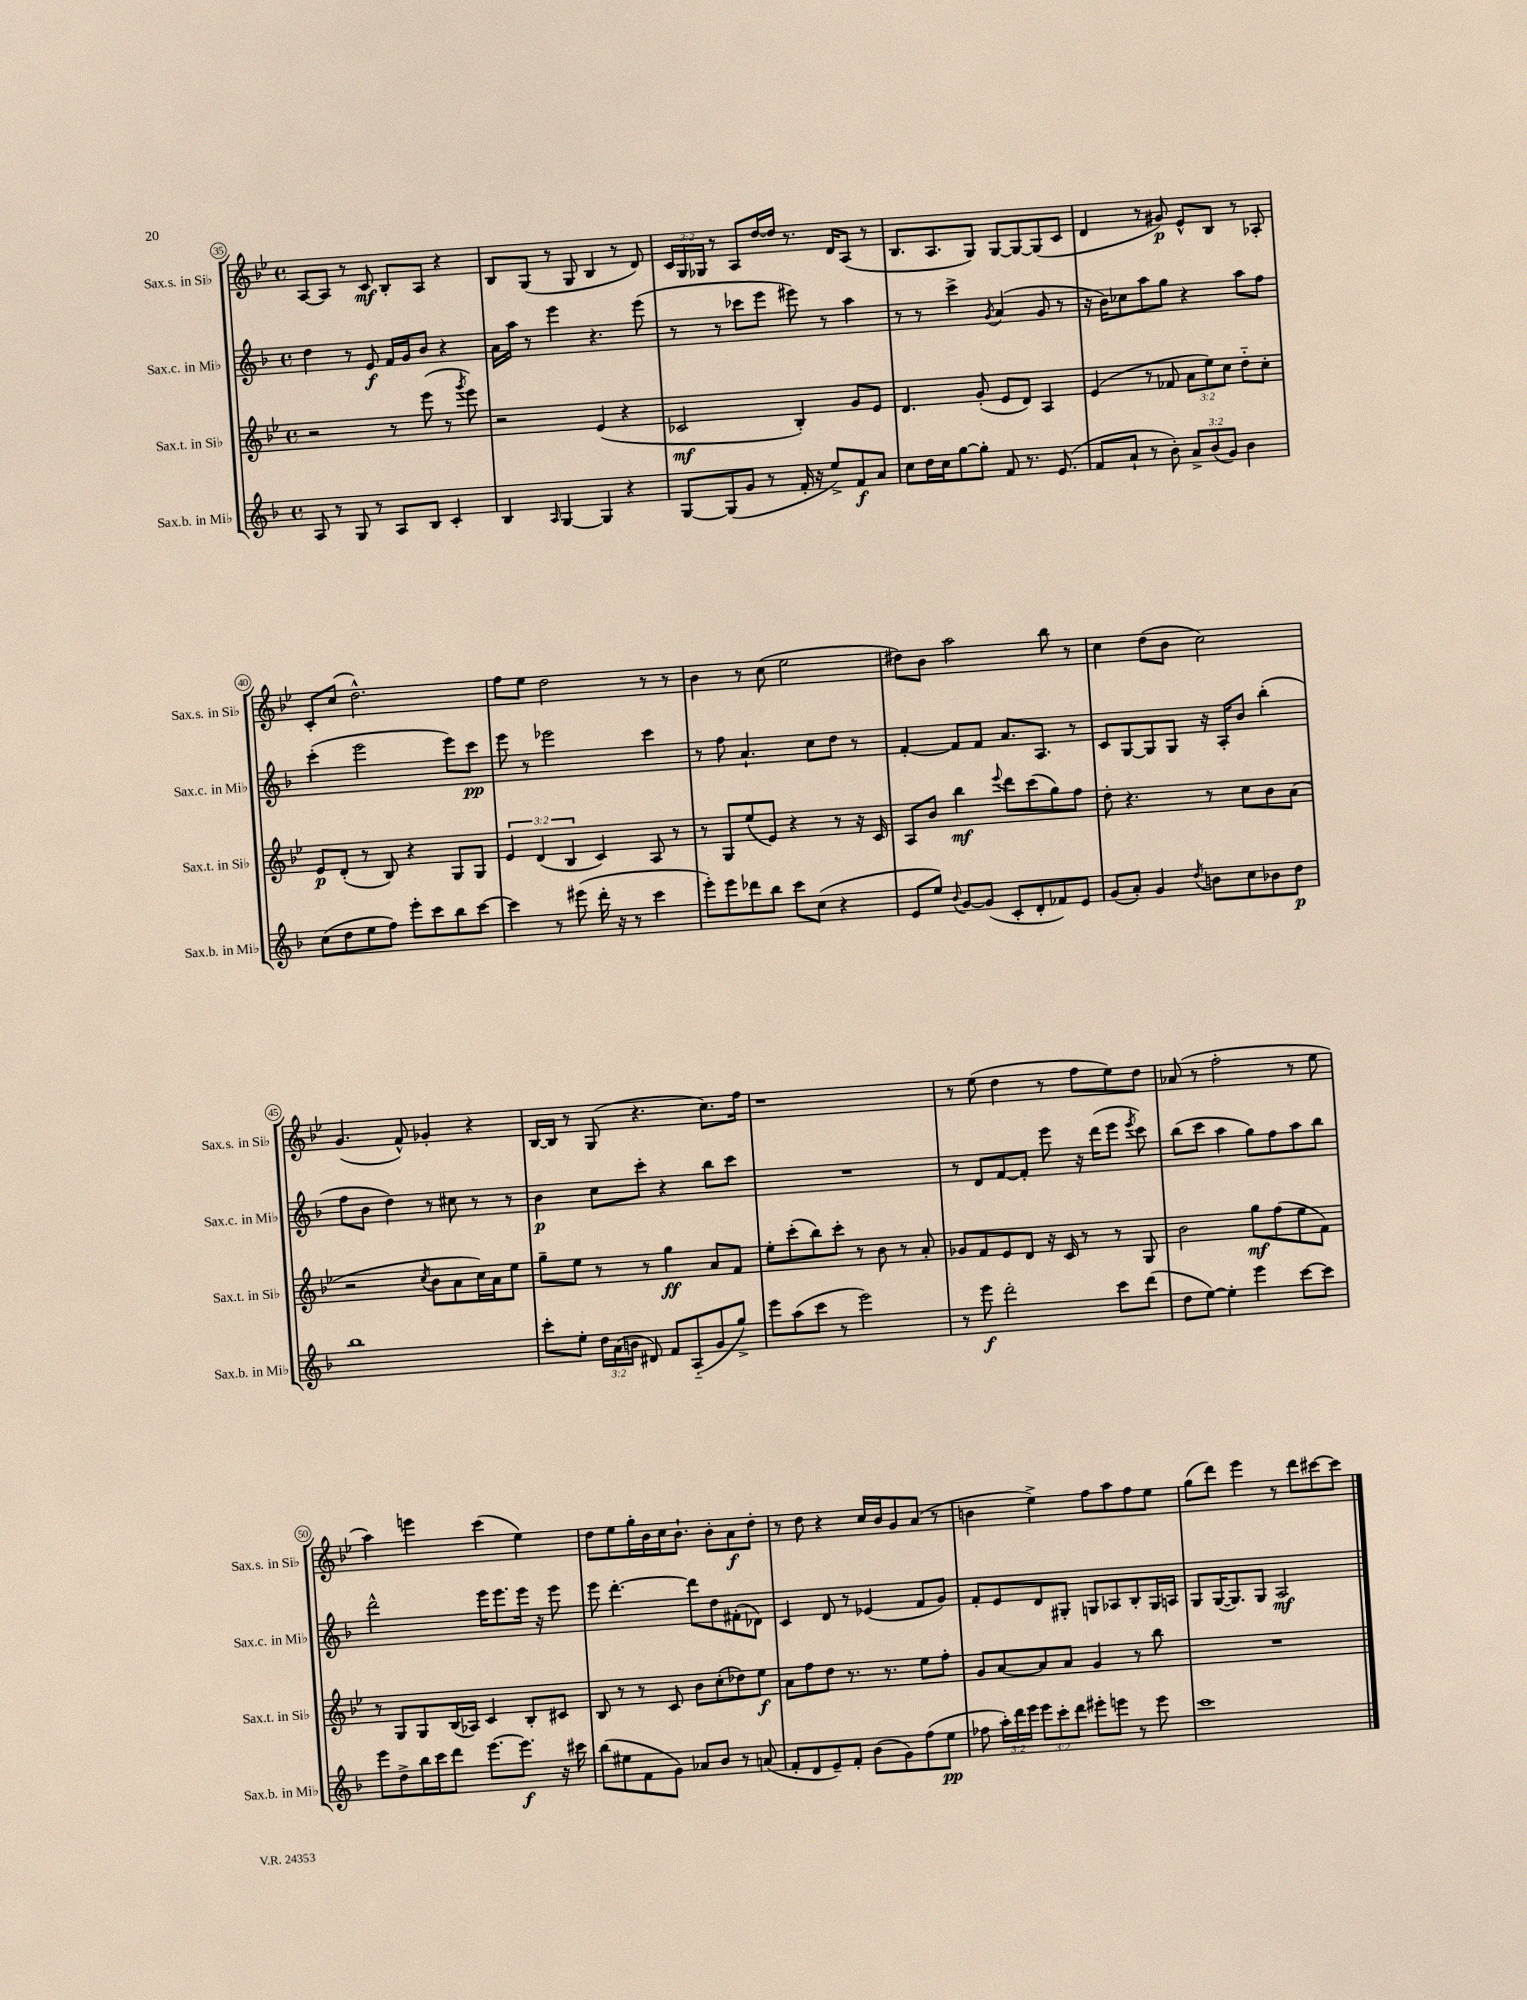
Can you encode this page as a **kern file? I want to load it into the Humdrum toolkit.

**kern	**dynam	**kern	**dynam	**kern	**dynam	**kern	**dynam
*part4	*part4	*part3	*part3	*part2	*part2	*part1	*part1
*staff4	*staff4	*staff3	*staff3	*staff2	*staff2	*staff1	*staff1
*I"Sax.b. in Mi♭	*	*I"Sax.t. in Si♭	*	*I"Sax.c. in Mi♭	*	*I"Sax.s. in Si♭	*
*I'Sax.b. in Mi♭	*	*I'Sax.t. in Si♭	*	*I'Sax.c. in Mi♭	*	*I'Sax.s. in Si♭	*
*clefG2	*	*clefG2	*	*clefG2	*	*clefG2	*
*k[b-]	*	*k[b-e-]	*	*k[b-]	*	*k[b-e-]	*
*M4/4	*	*M4/4	*	*M4/4	*	*M4/4	*
*met(c)	*	*met(c)	*	*met(c)	*	*met(c)	*
=35	=35	=35	=35	=35	=35	=35	=35
8A/	.	2r	.	4dd\	.	[8A/L	.
8r	.	.	.	.	.	8A/J]	.
8G/	.	.	.	8r	.	8r	.
8r	.	.	.	8e/	f	8c/	mf
8A/L	.	8r	.	16f/LL	.	8B-'/L	.
.	.	.	.	16g/J	.	.	.
8B-/J	.	(8eee-\	.	8b-/J	.	8A/J	.
4c'/	.	8r	.	4r	.	4r	.
.	.	8qggg/	.	.	.	.	.
.	.	8eee-\)	.	.	.	.	.
=36	=36	=36	=36	=36	=36	=36	=36
4B-/	.	2r	.	16a\LL	.	8B-/L	.
.	.	.	.	16aa\JJ	.	.	.
.	.	.	.	8r	.	(8G/J	.
16qqA/	.	.	.	.	.	.	.
[4G/	.	.	.	4eee\	.	8r	.
.	.	.	.	.	.	8G/	.
4G/]	.	(4e-/	.	4.r	.	4B-/	.
4r	.	4r	.	.	.	8r	.
.	.	.	.	(8eee\	.	8d/)	.
=37	=37	=37	=37	=37	=37	=37	=37
[8G/L	.	2c-X/	mf	8r	.	24c/LL	.
.	.	.	.	.	.	24G/	.
.	.	.	.	.	.	24G-X/JJ	.
(8G/]	.	.	.	8r	.	8r	.
8g/J	.	.	.	8ccc-X\L	.	8A/L	.
8r	.	.	.	8eee\J	.	[16dd/L	.
.	.	.	.	.	.	16dd/JJ]	.
16f'/	.	4B-'/)	.	8eee#X\)	.	8.r	.
16r	.	.	.	.	.	.	.
8ee^/L)	.	.	.	8r	.	.	.
.	.	.	.	.	.	16d/KL	.
8f/	f	8g/L	.	4aa\	.	(8A/J	.
8a/J	.	8e-/J	.	.	.	8r	.
=38	=38	=38	=38	=38	=38	=38	=38
8cc\L	.	4.d/	.	8r	.	8.B-/L	.
16dd\L	.	.	.	8r	.	.	.
16cc\J	.	.	.	.	.	8.A/	.
[8gg\	.	.	.	4ccc^\	.	.	.
8gg'\J]	.	(8g'/	.	.	.	8G/J)	.
.	.	.	.	8qg/	.	.	.
8f/	.	8e-/L	.	(4a/	.	[8G/L	.
8.r	.	8d/J)	.	.	.	8G/_	.
.	.	4A/	.	8g/	.	(8G/]	.
(8.e/	.	.	.	.	.	.	.
.	.	.	.	8r	.	8c/J	.
=39	=39	=39	=39	=39	=39	=39	=39
8f/L	.	(4e-/	.	16r	.	4d/	.
.	.	.	.	16b-\KL)	.	.	.
8a`/J	.	.	.	8cc-X\	.	.	.
8r	.	8r	.	8aa\	.	8r	.
8b-'\)	.	8f-X/	.	8gg\J	.	8g#X/)	p
12a^/L	.	12a\L	.	4r	.	8e-^^/L	.
(12b-/	.	12ee-\)	.	.	.	.	.
.	.	.	.	.	.	8B-/J	.
12g/J)	.	12cc\J	.	.	.	.	.
4b-\	.	8dd\L	.	8aa\L	.	8r	.
.	.	8cc'\J	.	8ff\J	.	8A-X'/	.
!!LO:LB:g=z
=40	=40	=40	=40	=40	=40	=40	=40
(8cc\L	.	8e-/L	p	(4ccc'\	.	8c'/L	.
8dd\	.	(8d'/J	.	.	.	(8cc/J	.
8ee\	.	8r	.	2eee\	.	2.dd^^\)	.
8ff\J)	.	8B-/)	.	.	.	.	.
8eee'\L	.	4r	.	.	.	.	.
8ccc\	.	.	.	.	.	.	.
8bb-\	.	8G/L	.	8eee\L)	.	.	.
[8ccc\J	.	8G/J	.	8ccc\J	pp	.	.
=41	=41	=41	=41	=41	=41	=41	=41
4ccc\]	.	6e-/	.	8eee\	.	8ff\L	.
.	.	.	.	8r	.	8ee-\J	.
.	.	(6d/	.	.	.	.	.
8r	.	.	.	2eee-X\	.	2dd\	.
.	.	6B-/	.	.	.	.	.
(8eee#X\	.	.	.	.	.	.	.
16ddd'\	.	4c/)	.	.	.	.	.
16r	.	.	.	.	.	.	.
8r	.	.	.	.	.	.	.
4ccc\	.	8A/	.	4ccc\	.	8r	.
.	.	8r	.	.	.	8r	.
=42	=42	=42	=42	=42	=42	=42	=42
8eee'\L)	.	8r	.	8r	.	4b-\	.
8eee\	.	8G/L	.	8ff\	.	.	.
8ddd-X\	.	(8ee-/	.	4.a`/	.	8r	.
8bb-\J	.	8e-/J)	.	.	.	(8cc\	.
8ccc\L	.	4r	.	.	.	2ee-\	.
(8cc\J	.	.	.	8cc\L	.	.	.
4r	.	8r	.	8dd\J	.	.	.
.	.	16r	.	8r	.	.	.
.	.	16c/	.	.	.	.	.
=43	=43	=43	=43	=43	=43	=43	=43
8e/L	.	8A/L	.	[4f'/	.	8dd#X\L)	.
8ee/J)	.	8b-/J	.	.	.	8b-\J	.
8qqb-/	.	.	.	.	.	.	.
[8g/L	.	4bb-\	mf	8f/L]	.	2aa\	.
(8g/J]	.	.	.	8f/J	.	.	.
.	.	8qqeee-/	.	.	.	.	.
8c'/L	.	8ddd\L	.	8.a/L	.	.	.
8d'/	.	(8ccc\	.	.	.	.	.
.	.	.	.	8.A/J	.	.	.
8f-X/)	.	8gg\)	.	.	.	8bb-\	.
8e/J	.	8ff\J	.	8r	.	8r	.
=44	=44	=44	=44	=44	=44	=44	=44
(8g/L	.	8dd'\	.	8c/L	.	4cc\	.
8a'/J)	.	4.r	.	[8G/	.	.	.
4g/	.	.	.	8G/]	.	(8dd\L	.
.	.	.	.	8G/J	.	8b-\J	.
8qdd/	.	.	.	.	.	.	.
8bn\L	.	8r	.	16r	.	2cc\)	.
.	.	.	.	16A'/KL	.	.	.
8cc\	.	8cc\L	.	8b-/J	.	.	.
8b-X\	.	8b-\	.	(4bb-'\	.	.	.
8dd\J	p	(8a\J	.	.	.	.	.
!!LO:LB:g=z
=45	=45	=45	=45	=45	=45	=45	=45
1bb-	.	2r	.	8ff\L	.	(4.g/	.
.	.	.	.	8b-\J	.	.	.
.	.	.	.	4dd\)	.	.	.
.	.	.	.	.	.	8f^^/)	.
.	.	8qcc/	.	.	.	.	.
.	.	8b-\L	.	8r	.	4g-X'/	.
.	.	8a\	.	8cc#X\	.	.	.
.	.	16cc\L)	.	8r	.	4r	.
.	.	16a\J	.	.	.	.	.
.	.	8ee-\J	.	8r	.	.	.
=46	=46	=46	=46	=46	=46	=46	=46
8ccc'\L	.	8gg~\L	.	4b-\	p	[16B-/LL	.
.	.	.	.	.	.	16B-/JJ]	.
8ee'\J	.	8ee-\J	.	.	.	8r	.
24dd\LL	.	8r	.	8cc\L	.	(8G/	.
(24a\	.	.	.	.	.	.	.
24bn\JJ	.	.	.	.	.	.	.
8d#X/)	.	8r	.	8ccc'\J	.	4.r	.
8f/L	.	4gg\	ff	4r	.	.	.
(8A/	.	.	.	.	.	.	.
8g/	.	8a/L	.	8bb-\L	.	8.cc\L)	.
8gg^/J)	.	8f/J	.	8ccc\J	.	.	.
.	.	.	.	.	.	16ff\Jk	.
=47	=47	=47	=47	=47	=47	=47	=47
8eee\L	.	8ee-'\L	.	1r	.	1r	.
(8aa\	.	(8ccc'\	.	.	.	.	.
8ccc\J	.	8bb-\)	.	.	.	.	.
8r	.	8ccc'\J	.	.	.	.	.
2eee\)	.	8r	.	.	.	.	.
.	.	8b-\	.	.	.	.	.
.	.	8r	.	.	.	.	.
.	.	8a'/	.	.	.	.	.
=48	=48	=48	=48	=48	=48	=48	=48
8r	.	8g-X/L	.	8r	.	8r	.
8eee\	f	8f/	.	8d/L	.	(8ee-\	.
2ddd'\	.	8e-/	.	[8f/	.	4dd\	.
.	.	8d/J	.	8f'/J]	.	.	.
.	.	16r	.	8eee\	.	8r	.
.	.	16c/	.	.	.	.	.
.	.	8r	.	16r	.	8ff\L	.
.	.	.	.	(16ddd\KL	.	.	.
8ccc\L	.	8r	.	8eee\J	.	8ee-\)	.
.	.	.	.	8qeee/	.	.	.
(8ddd\J	.	8G/	.	8ccc\)	.	8dd\J	.
=49	=49	=49	=49	=49	=49	=49	=49
8dd\L	.	2b-\	.	(8bb-\L	.	(8a-X/	.
[8ee\J)	.	.	.	8ccc\J	.	8r	.
4ee'\]	.	.	.	4aa\	.	2ff'\	.
4eee\	.	8gg\L	mf	8gg\L)	.	.	.
.	.	(8ff\	.	8ff\	.	.	.
[8ccc\L	.	8ee-\	.	8aa\	.	8r	.
8ccc\J]	.	8f\J)	.	8bb-\J	.	8ee-\	.
!!LO:LB:g=z
=50	=50	=50	=50	=50	=50	=50	=50
8eee\L	.	8r	.	2ddd^^\	.	4aa\)	.
8dd^\	.	8G/L	.	.	.	.	.
16bb-\L	.	8G/	.	.	.	4eeen\	.
16ccc\J	.	.	.	.	.	.	.
8ddd\J	.	(16B-/L	.	.	.	.	.
.	.	16A-X/JJ)	.	.	.	.	.
[8.eee\L	.	4c/	.	16eee\KL	.	(4ccc\	.
.	.	.	.	8.eee\	.	.	.
8.eee\J]	f	.	.	.	.	.	.
.	.	8B-'/L	.	16eee\Jk	.	4ee-\)	.
.	.	.	.	16r	.	.	.
16r	.	8c#X/J	.	8eee\	.	.	.
16ccc#X\	.	.	.	.	.	.	.
=51	=51	=51	=51	=51	=51	=51	=51
(8bb-\L	.	8B-/	.	8eee\	.	8dd\L	.
8ee#X\	.	8r	.	[4.ddd'\	.	8ee-\	.
8f\	.	8r	.	.	.	16gg'\L	.
.	.	.	.	.	.	16b-\	.
8g\J)	.	8c/	.	.	.	16cc\J	.
.	.	.	.	.	.	8.b-`\J	.
8a-X/L	.	8b-\L	.	8ddd\L]	.	.	.
8b-/J	.	(8cc'\	.	8dd\	.	8b-'\L	.
8r	.	8dd-X\)	.	(8f#X'\	.	8a\	f
(8an/	.	8ee-\J	f	8d-X\J)	.	8dd'\J	.
=52	=52	=52	=52	=52	=52	=52	=52
8f'/L	.	8a\L	.	4c/	.	8r	.
8d/	.	8ff\	.	.	.	8dd\	.
8e~/)	.	8dd\J	.	8d/	.	4r	.
8f'/J	.	8.r	.	8r	.	.	.
(8b-\L	.	.	.	(4e-X/	.	16cc/LL	.
.	.	8.r	.	.	.	16b-/J	.
8g\)	.	.	.	.	.	8g/	.
(8ff\	.	8ee-\L	.	8f/L	.	(8a/J	.
8ee\J	pp	8ff'\J	.	8g/J)	.	8r	.
=53	=53	=53	=53	=53	=53	=53	=53
8ff-X\	.	8g/L	.	8f'/L	.	4bn\	.
24aa'\LL)	.	[8a/	.	8e/	.	.	.
24ddd\	.	.	.	.	.	.	.
24eee\JJ	.	.	.	.	.	.	.
12eee\L	.	8a/]	.	8d/	.	4ee-^\)	.
12ccc'\	.	.	.	.	.	.	.
.	.	8a/J	.	8G#X'/J	.	.	.
12ddd\J	.	.	.	.	.	.	.
8eee#X'\L	.	4g/	.	8Gn/L	.	8ff\L	.
8eeen\J	.	.	.	8A-X/	.	8aa\	.
8r	.	8r	.	8B-'/	.	8ff\	.
8eee\	.	8bb-\	.	16G/L	.	8ee-\J	.
.	.	.	.	16An/JJ	.	.	.
=54	=54	=54	=54	=54	=54	=54	=54
1ccc	.	1r	.	8G/L	.	(8gg\L	.
.	.	.	.	([16G/K	.	8ddd\J)	.
.	.	.	.	8.G/])	.	.	.
.	.	.	.	.	.	4eee-\	.
.	.	.	.	8G/J	.	.	.
.	.	.	.	2A/	mf	8r	.
.	.	.	.	.	.	8ddd\L	.
.	.	.	.	.	.	[8ccc#X\	.
.	.	.	.	.	.	8ccc#\J]	.
==	==	==	==	==	==	==	==
*-	*-	*-	*-	*-	*-	*-	*-
